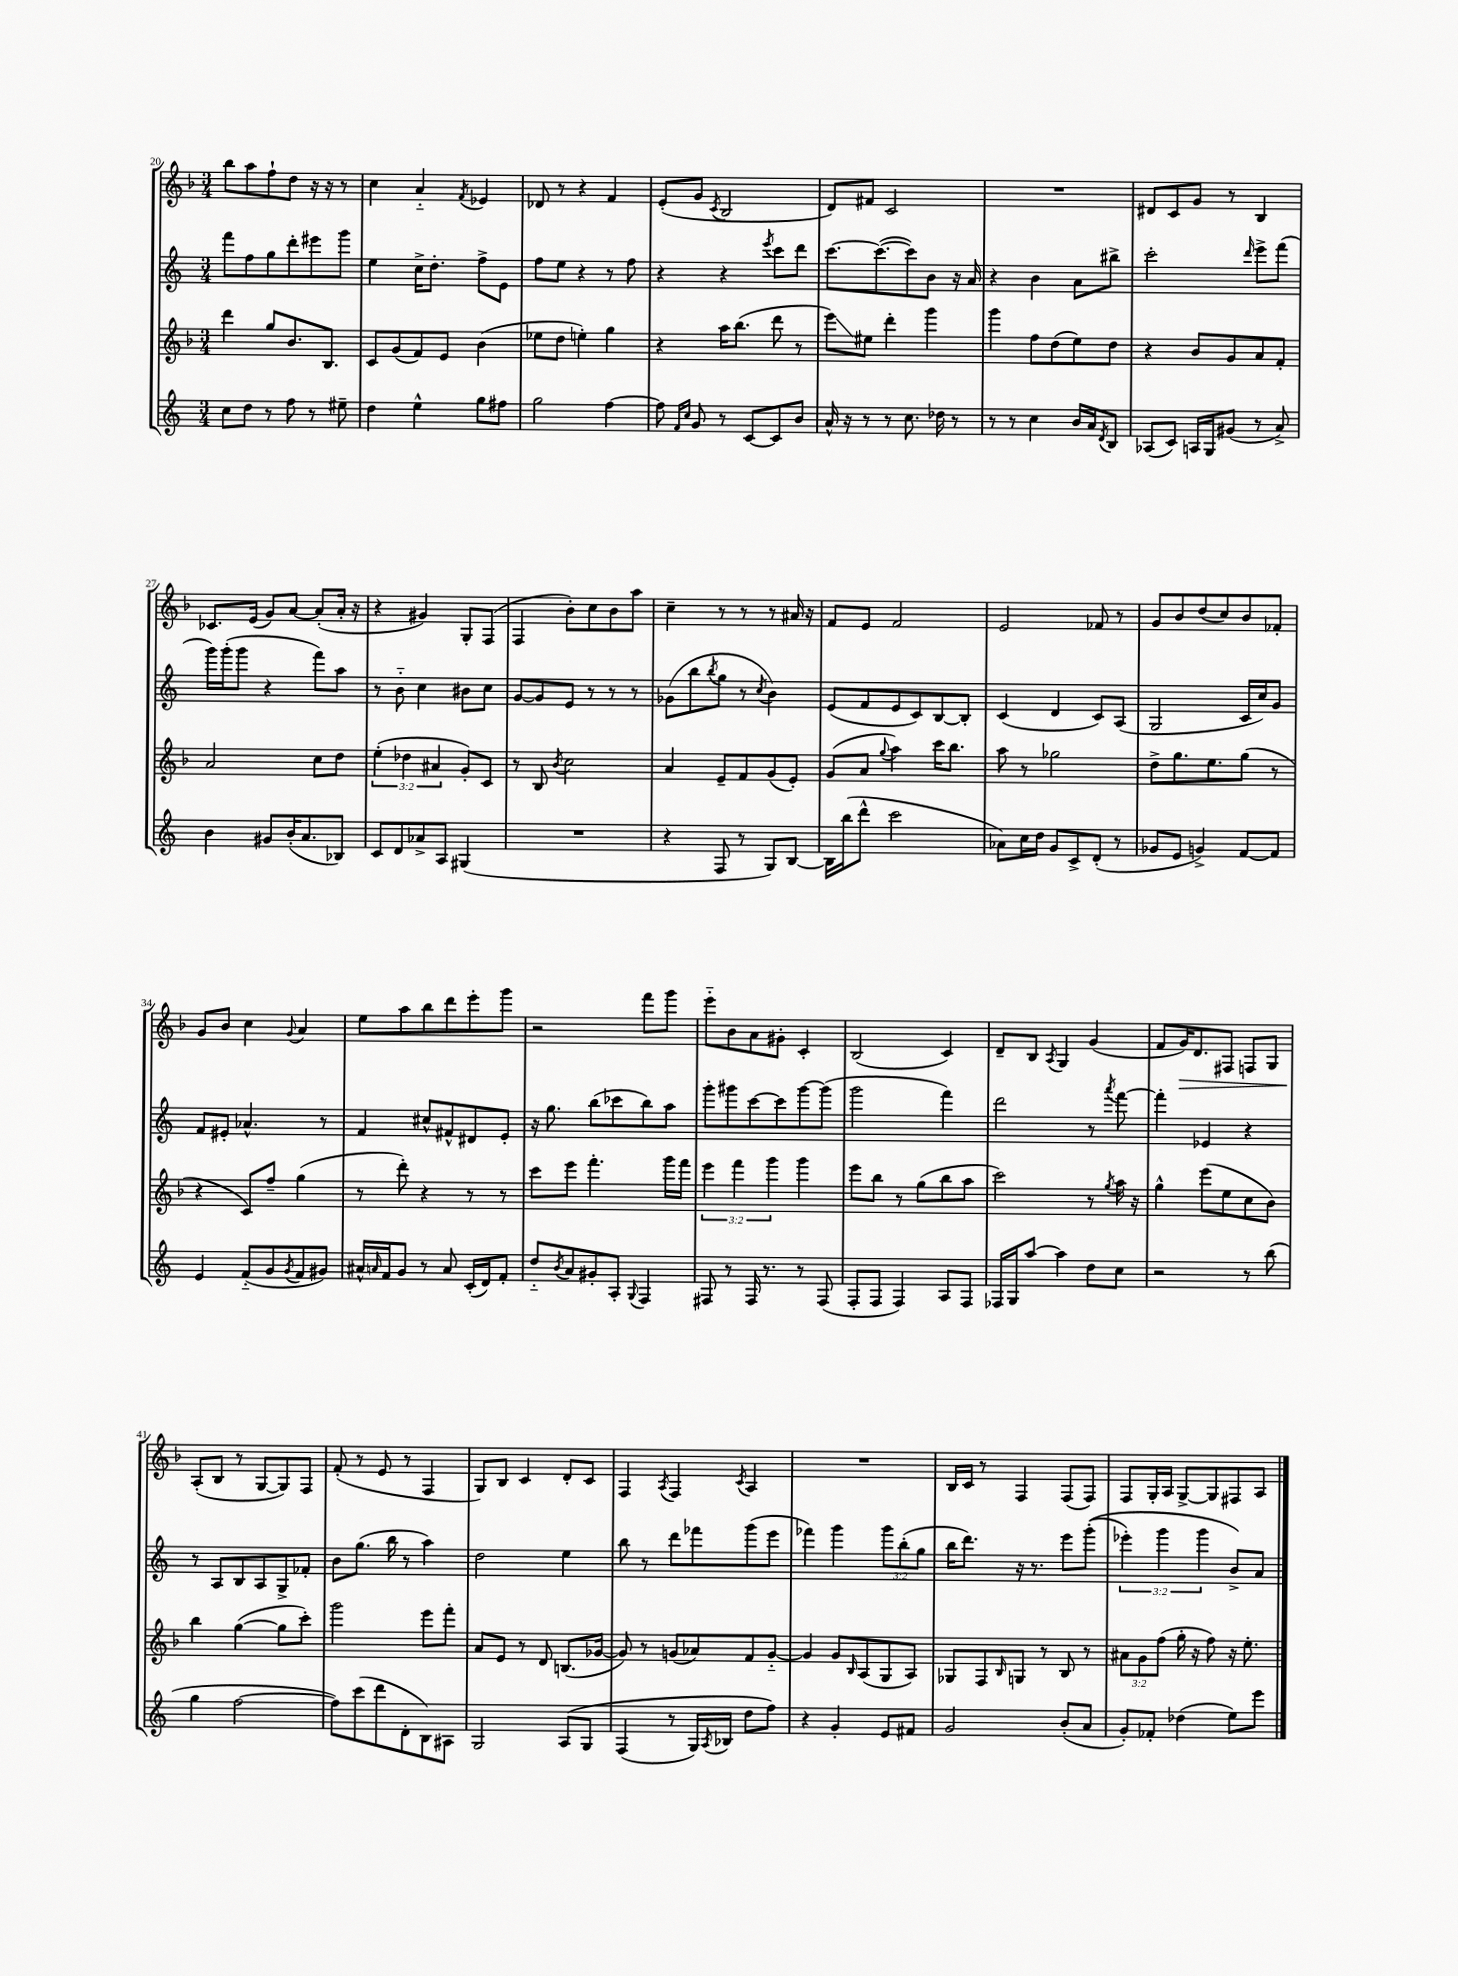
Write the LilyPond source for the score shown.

<<
\new StaffGroup <<
\new Staff = "s0" {
    \clef treble \key f \major \numericTimeSignature \time 3/4
    bes''8 a''8 f''8-! d''8 r16 r16 r8 |
    c''4 a'4-_ \acciaccatura { f'8 } ees'4 |
    des'8 r8 r4 f'4 |
    e'8-.( g'8 \acciaccatura { c'8 } bes2 |
    d'8) fis'8 c'2 |
    R2. |
    dis'8 c'8 g'8 r8 bes4 |
    ces'8. e'16( g'8) a'8~ a'8-.( a'16-. r16 |
    r4 gis'4) g8-. f8( |
    f4 bes'8-.) c''8 bes'8 a''8 |
    c''4-- r8 r8 r8 ais'16 r16 |
    f'8 e'8 f'2 |
    e'2 fes'8 r8 |
    g'8 bes'8 d''8( c''8) bes'8 fes'8-. |
    g'8 bes'8 c''4 \appoggiatura { g'8 } a'4 |
    e''8 a''8 bes''8 d'''8 e'''8-. g'''8 |
    r2 f'''8 g'''8 |
    e'''8-_ bes'8 a'8 gis'8-. c'4-. |
    bes2( c'4) |
    d'8-- bes8 \acciaccatura { a8 } g4 g'4( |
    f'8 g'16\>) d'8. fis8 f8 g8 |
    a8-.\!( bes8 r8 g8~ g8) f8 |
    f'8-.( r8 e'8 r8 f4 |
    g8) bes8 c'4 d'8-. c'8 |
    f4 \acciaccatura { a8 } f4 \acciaccatura { c'8 } a4 |
    R2. |
    bes16 c'16 r8 f4 f8( f8) |
    f8 g16-. a16 g8~-> g8 fis8 a8 \bar "|." |
}
\new Staff = "s1" {
    \clef treble \key c \major \numericTimeSignature \time 3/4 \override Staff.TupletNumber.text = #tuplet-number::calc-fraction-text
    f'''8 f''8 g''8 d'''8-. eis'''8 g'''8 |
    e''4 c''16-> d''8.-. f''8-> e'8 |
    f''8 e''8 r4 r8 f''8 |
    r4 r4 \acciaccatura { e'''8 } c'''8 d'''8 |
    c'''8.~ c'''8.~( c'''8) b'8 r16 a'16 |
    r4 b'4 a'8 bis''8-> |
    c'''2-. \grace { d'''16 } e'''8-> f'''8( |
    g'''16) g'''16-.( g'''8 r4 f'''8) a''8 |
    r8 b'8-_ c''4 bis'8 c''8 |
    g'8~ g'8 e'8 r8 r8 r8 |
    ges'8( b''8 \acciaccatura { b''8 } g''8 r8 \acciaccatura { c''8 } b'4) |
    e'8( f'8 e'8 c'8) b8~ b8-. |
    c'4( d'4 c'8) a8( |
    g2 c'16 c''16) g'8 |
    f'8 eis'8-. aes'4.-^ r8 |
    f'4 cis''8-^ fis'8-^ dis'8 e'8-. |
    r16 g''8. b''8( ces'''8 b''8) a''8 |
    g'''8-. gis'''8 c'''8~ c'''8 gis'''8~ gis'''8( |
    g'''2 f'''4) |
    d'''2 r8 \acciaccatura { a'''8 } f'''8~ |
    f'''4-. ees'4 r4 |
    r8 a8 b8 a8 g8-> fes'8-. |
    b'8 g''8.( b''16 r8 a''4) |
    d''2 e''4 |
    b''8 r8 d'''8 fes'''8 g'''8( e'''8 |
    fes'''4) g'''4 \tuplet 3/2 { g'''8 b''8-.( g''8 } |
    b''16 d'''8.) r16 r8. e'''8 g'''8-.(\( |
    \tuplet 3/2 { ees'''4-.) g'''4 g'''4 } b'8->\) a'8 \bar "|." |
}
\new Staff = "s2" {
    \clef treble \key f \major \numericTimeSignature \time 3/4 \override Staff.TupletNumber.text = #tuplet-number::calc-fraction-text
    d'''4 g''8 bes'8. bes8. |
    c'8 g'8( f'8) e'8 bes'4( |
    ees''8 d''8 e''4-.) g''4 |
    r4 a''16 bes''8.( d'''8 r8 |
    e'''8\glissando) eis''8 d'''4-. g'''4 |
    g'''4 f''8 d''8( e''8) d''8 |
    r4 bes'8 g'8 a'8 f'8-. |
    a'2 c''8 d''8 |
    \tuplet 3/2 { e''4-.( des''4 ais'4 } g'8-.) c'8 |
    r8 bes8 \acciaccatura { bes'8 } c''2 |
    a'4 e'8-- f'8 g'8( e'8-.) |
    g'8( a'8 \appoggiatura { g''8 } a''4) c'''16 bes''8. |
    a''8 r8 ges''2 |
    d''8-> g''8. e''8. g''8( r8 |
    r4 c'8) f''8-- g''4( |
    r8 d'''8-.) r4 r8 r8 |
    c'''8 e'''8 f'''4.-. g'''16 f'''16 |
    \tuplet 3/2 { e'''4 f'''4 g'''4 } g'''4 |
    e'''8 bes''8 r8 g''8( bes''8 a''8 |
    c'''2) r8 \acciaccatura { g''8 } a''16 r16 |
    g''4-^ e'''8( e''8 c''8 bes'8) |
    bes''4 g''4~( g''8 c'''8-.) |
    g'''2 e'''8 f'''8-. |
    a'8 e'8 r8 d'8 b8.( ges'16~ |
    ges'8) r8 g'8( aes'8) f'8 g'8~-_ |
    g'4 g'8 \grace { bes16 } a8( g8 a8) |
    ges8 f8 \grace { bes16 } g8 r8 bes8 r8 |
    \tuplet 3/2 { ais'8 g'8 f''8( } g''16-. r16 f''8) r16 e''8.-. \bar "|." |
}
\new Staff = "s3" {
    \clef treble \key c \major \numericTimeSignature \time 3/4
    c''8 d''8 r8 f''8 r8 eis''8-- |
    d''4 e''4-^ g''8 fis''8 |
    g''2 f''4~ |
    f''8 \grace { f'16 c''16 } g'8 r8 c'8~ c'8 b'8 |
    a'16-^ r16 r8 r8 c''8. des''16 r8 |
    r8 r8 c''4 b'16 a'16 \acciaccatura { d'8 } b8 |
    aes8( c'8) a16 g16 gis'8( r8 a'8->) |
    b'4 gis'8 b'16-.( a'8. bes8) |
    c'8 d'8 aes'8-> a8 gis4( |
    R2. |
    r4 f8 r8 g8) b8~ |
    b16 b''16( d'''8-^ c'''2 |
    aes'8) c''16 d''16 g'8 c'8-> d'8-.( r8 |
    ges'8 e'8 g'4->) f'8~ f'8 |
    e'4 f'8-_( g'8 \acciaccatura { g'8 } f'8 gis'8) |
    ais'16-^ \grace { a'16 } f'16 g'8 r8 a'8 c'16-.( d'16) f'8-. |
    d''8-_ \acciaccatura { b'8 } a'8 gis'8-. a8-. \appoggiatura { g8 } f4 |
    fis8 r8 fis16 r8. r8 fis8( |
    f8-. f8 f4) a8 f8 |
    fes16 g16 a''8~ a''4 d''8 c''8 |
    r2 r8 b''8( |
    g''4 f''2~ |
    f''8) c'''8( d'''8 d'8-. b8) ais8 |
    g2 a8\( g8 |
    f4( r8 g16) \acciaccatura { a8 } bes16 d''8 f''8\) |
    r4 g'4-. e'8 fis'8 |
    g'2 b'8-.( a'8 |
    g'8-.) fes'8-. des''4( e''8) e'''8 \bar "|." |
}
>>
>>
\layout { \context { \Score currentBarNumber = #20 } }
